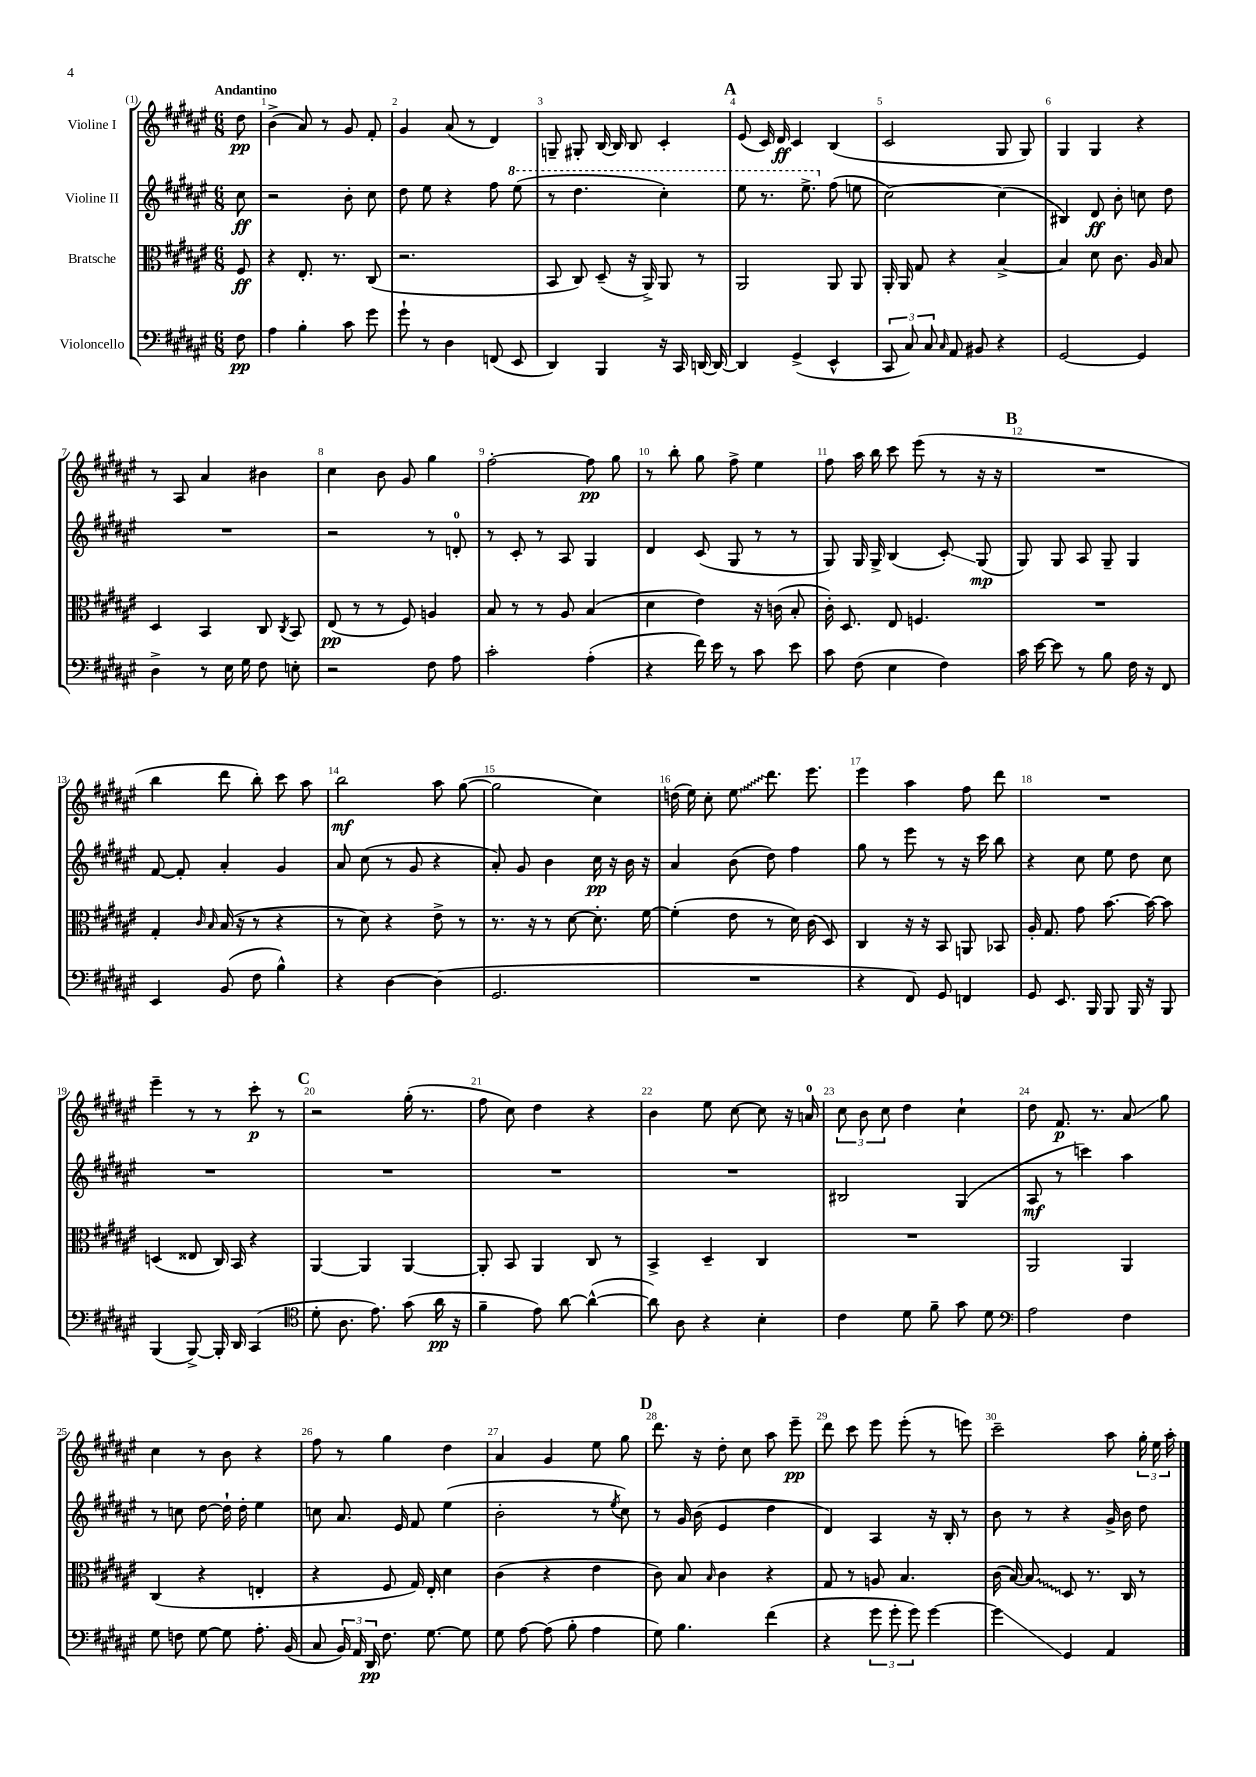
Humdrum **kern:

**kern	**kern	**kern	**kern
*staff4	*staff3	*staff2	*staff1
*clefF4	*clefC3	*clefG2	*clefG2
*k[f#c#g#d#a#e#]	*k[f#c#g#d#a#e#]	*k[f#c#g#d#a#e#]	*k[f#c#g#d#a#e#]
*M6/8	*M6/8	*M6/8	*M6/8
8F#	8F#	8cc#	8dd#
=	=	=	=
4A#	4r	2r	(4b^
4B'	8.E#'	.	8a#)
.	.	.	8r
.	8.r	.	.
8c#	.	8b'	8g#
8g#	(8C#	8cc#	8f#'
=	=	=	=
8g#`	2.r	8dd#	4g#
8r	.	8ee#	.
4D#	.	4r	(8a#
.	.	.	8r
(8FF	.	8ff#	4d#)
8EE#	.	(8eee#	.
=	=	=	=
4DD#)	8BB	8r	8G~
.	8C#)	4.ddd#	8G#'
4BBB	(8D#~	.	[16B
.	.	.	16B]
.	16r	.	8B
.	16AA#^)	.	.
16r	8AA#	4ccc#')	4c#'
16CC#	.	.	.
[16DD	8r	.	.
16DD_	.	.	.
=	=	=	=
4DD]	2AA#	8eee#	(8e#
.	.	8.r	16c#)
.	.	.	16d#
(4GG#^	.	.	4c#
.	.	8.eee#^	.
4EE#^^	8AA#	(8ff#	(4B
.	8AA#	8ee	.
=	=	=	=
12CC#	16AA#'	[2cc#)	2c#
.	16AA#	.	.
12C#)	.	.	.
.	8G#	.	.
12C#	.	.	.
16qqC#	.	.	.
8AA#	4r	.	.
8BB#	.	.	.
4r	[4B^	(4cc#]	8G#
.	.	.	8G#)
=	=	=	=
[2GG#	4B]	4B#)	4G#
.	8d#	8d#	4G#
.	8.c#	8b'	.
4GG#]	.	8cc	4r
.	16A#	.	.
.	8B	8dd#	.
=	=	=	=
4D#^	4D#	2.r	8r
.	.	.	8A#
8r	4BB	.	4a#
16E#	.	.	.
16G#	.	.	.
8F#	8C#	.	4b#
.	8qC#	.	.
8E'	8BB	.	.
=	=	=	=
2r	(8E#	2r	4cc#
.	8r	.	.
.	8r	.	8b
.	8F#)	.	8g#
8F#	4A	8r	4gg#
8A#	.	8d'	.
=	=	=	=
2c#'	8B	8r	[2ff#'
.	8r	8c#'	.
.	8r	8r	.
.	8A#	8A#	.
(4A#'	(4B	4G#	8ff#]
.	.	.	8gg#
=	=	=	=
4r	4d#	4d#	8r
.	.	.	8bb'
16f#)	4e#)	(8c#	8gg#
16e#	.	.	.
8r	.	8G#	8ff#^
8c#	16r	8r	4ee#
.	(16c	.	.
8e#	8B'	8r	.
=	=	=	=
8c#	16c#')	8G#)	8ff#
.	8.D#	.	.
(8F#	.	16G#	16aa#
.	.	16G#^	16bb
4E#	8E#	(4B	8ccc#
.	4.F	.	(8eee#
4F#)	.	8c#')	8r
.	.	(8G#	16r
.	.	.	16r
=	=	=	=
16c#	2.r	8G#)	2.r
[16e#	.	.	.
8e#]	.	8G#	.
8r	.	8A#	.
8B	.	8G#~	.
16F#	.	4G#	.
16r	.	.	.
8FF#	.	.	.
=	=	=	=
4EE#	4G#'	[8f#	4bb
.	.	8f#']	.
.	16qqc#	.	.
.	16qqB	.	.
(8BB	(16B	4a#'	8ddd#
.	16r	.	.
8F#	8r	.	8bb')
4B^^)	4r	4g#	8ccc#
.	.	.	8aa#
=	=	=	=
4r	8r	8a#	2bb
.	8d#)	(8cc#	.
[4D#	4r	8r	.
.	.	8g#	.
(4D#]	8e#^	4r	8aa#
.	8r	.	([8gg#
=	=	=	=
2.GG#	8.r	8a#')	2gg#]
.	.	8g#	.
.	16r	.	.
.	8r	4b	.
.	[8d#	.	.
.	8.d#']	16cc#	4cc#)
.	.	16r	.
.	.	16b	.
.	[16f#	16r	.
=	=	=	=
2.r	(4f#']	4a#	(16dd
.	.	.	16ee#)
.	.	.	8cc#'
.	8e#	(8b	8ee#
.	8r	8dd#)	8.ddd#
.	16d#)	4ff#	.
.	(16c#	.	8.eee#
.	8D#)	.	.
=	=	=	=
4r	4C#	8gg#	4eee#
.	.	8r	.
8FF#)	16r	8eee#	4aa#
.	16r	.	.
8GG#	8BB	8r	.
4FF	8AA	16r	8ff#
.	.	16ccc#	.
.	8BB-	8bb	8ddd#
=	=	=	=
8GG#	16A#'	4r	2.r
.	8.G#	.	.
8.EE#	.	.	.
.	8g#	8cc#	.
16BBB	.	.	.
8BBB	[8.b	8ee#	.
16BBB	.	8dd#	.
16r	16b_	.	.
8BBB	8b]	8cc#	.
=	=	=	=
(4BBB	(4D	2.r	4eee#~
[8BBB^)	8E##	.	8r
16BBB']	16C#)	.	8r
16DD#	16BB	.	.
(4CC#	4r	.	8ccc#'
.	.	.	8r
=	=	=	=
*clefC4	*	*	*
8d#'	[4AA#	2.r	2r
8.A#	.	.	.
.	4AA#]	.	.
8.e#)	.	.	.
(8g#	[4AA#	.	(16gg#'
.	.	.	8.r
16a#	.	.	.
16r	.	.	.
=	=	=	=
4f#~	8AA#']	2.r	8ff#
.	8BB	.	8cc#)
8e#)	4AA#	.	4dd#
[8a#	.	.	.
(4a#^^_	8C#	.	4r
.	8r	.	.
=	=	=	=
8a#])	4BB^	2.r	4b
8A#	.	.	.
4r	4D#~	.	8ee#
.	.	.	[8cc#
4B'	4C#	.	8cc#]
.	.	.	16r
.	.	.	16a
=	=	=	=
4c#	2.r	2B#	12cc#
.	.	.	12b
.	.	.	12cc#
8d#	.	.	4dd#
8f#~	.	.	.
8g#	.	(4G#	4cc#`
8d#	.	.	.
=	=	=	=
*clefF4	*	*	*
2A#	2AA#	8A#	8dd#
.	.	8r	8.f#
.	.	4ccc)	.
.	.	.	8.r
4F#	4AA#	4aa#	8a#
.	.	.	8gg#
=	=	=	=
8G#	(4C#	8r	4cc#
8F	.	8cc	.
[8G#	4r	[8dd#	8r
8G#]	.	16dd#`]	8b
.	.	16dd#'	.
8.A#'	4E'	4ee#	4r
(16BB	.	.	.
=	=	=	=
8C#	4r	8cc	8ff#
24BB)	.	8.a#	8r
24AA#	.	.	.
24DD#	.	.	.
8.F#	8F#	.	4gg#
.	.	16e#	.
.	16G#)	8f#	.
[8.G#	16E#'	.	.
.	4d#	(4ee#	4dd#
8G#]	.	.	.
=	=	=	=
8G#	(4c#	2b'	4a#
[8A#	.	.	.
(8A#]	4r	.	4g#
8B'	.	.	.
4A#	4e#	8r	8ee#
.	.	8qee#	.
.	.	8cc#)	8gg#
=	=	=	=
8G#)	8c#)	8r	8.ddd#
4.B	8B	16g#	.
.	.	(16b	16r
.	16qqB	.	.
.	4c#	4e#	8dd#'
.	.	.	8cc#
(4f#	4r	4dd#	8aa#
.	.	.	8eee#~
=	=	=	=
4r	8G#	4d#)	8ddd#
.	8r	.	8ccc#
12g#	8A	4A#	8eee#
12g#'	.	.	.
.	4.B	.	(8eee#'
12g#)	.	.	.
[4g#	.	16r	8r
.	.	16B'	.
.	.	8r	8eee)
=	=	=	=
4g#]	(16c#	8b	2ccc#~
.	[16B)	.	.
.	8B]	8r	.
4GG#	8D#	4r	.
.	8.r	.	.
4AA#	.	16g#^	8aa#
.	16C#	16b	.
.	8r	8dd#	24gg#'
.	.	.	24ee#
.	.	.	24aa#'
==	==	==	==
*-	*-	*-	*-
